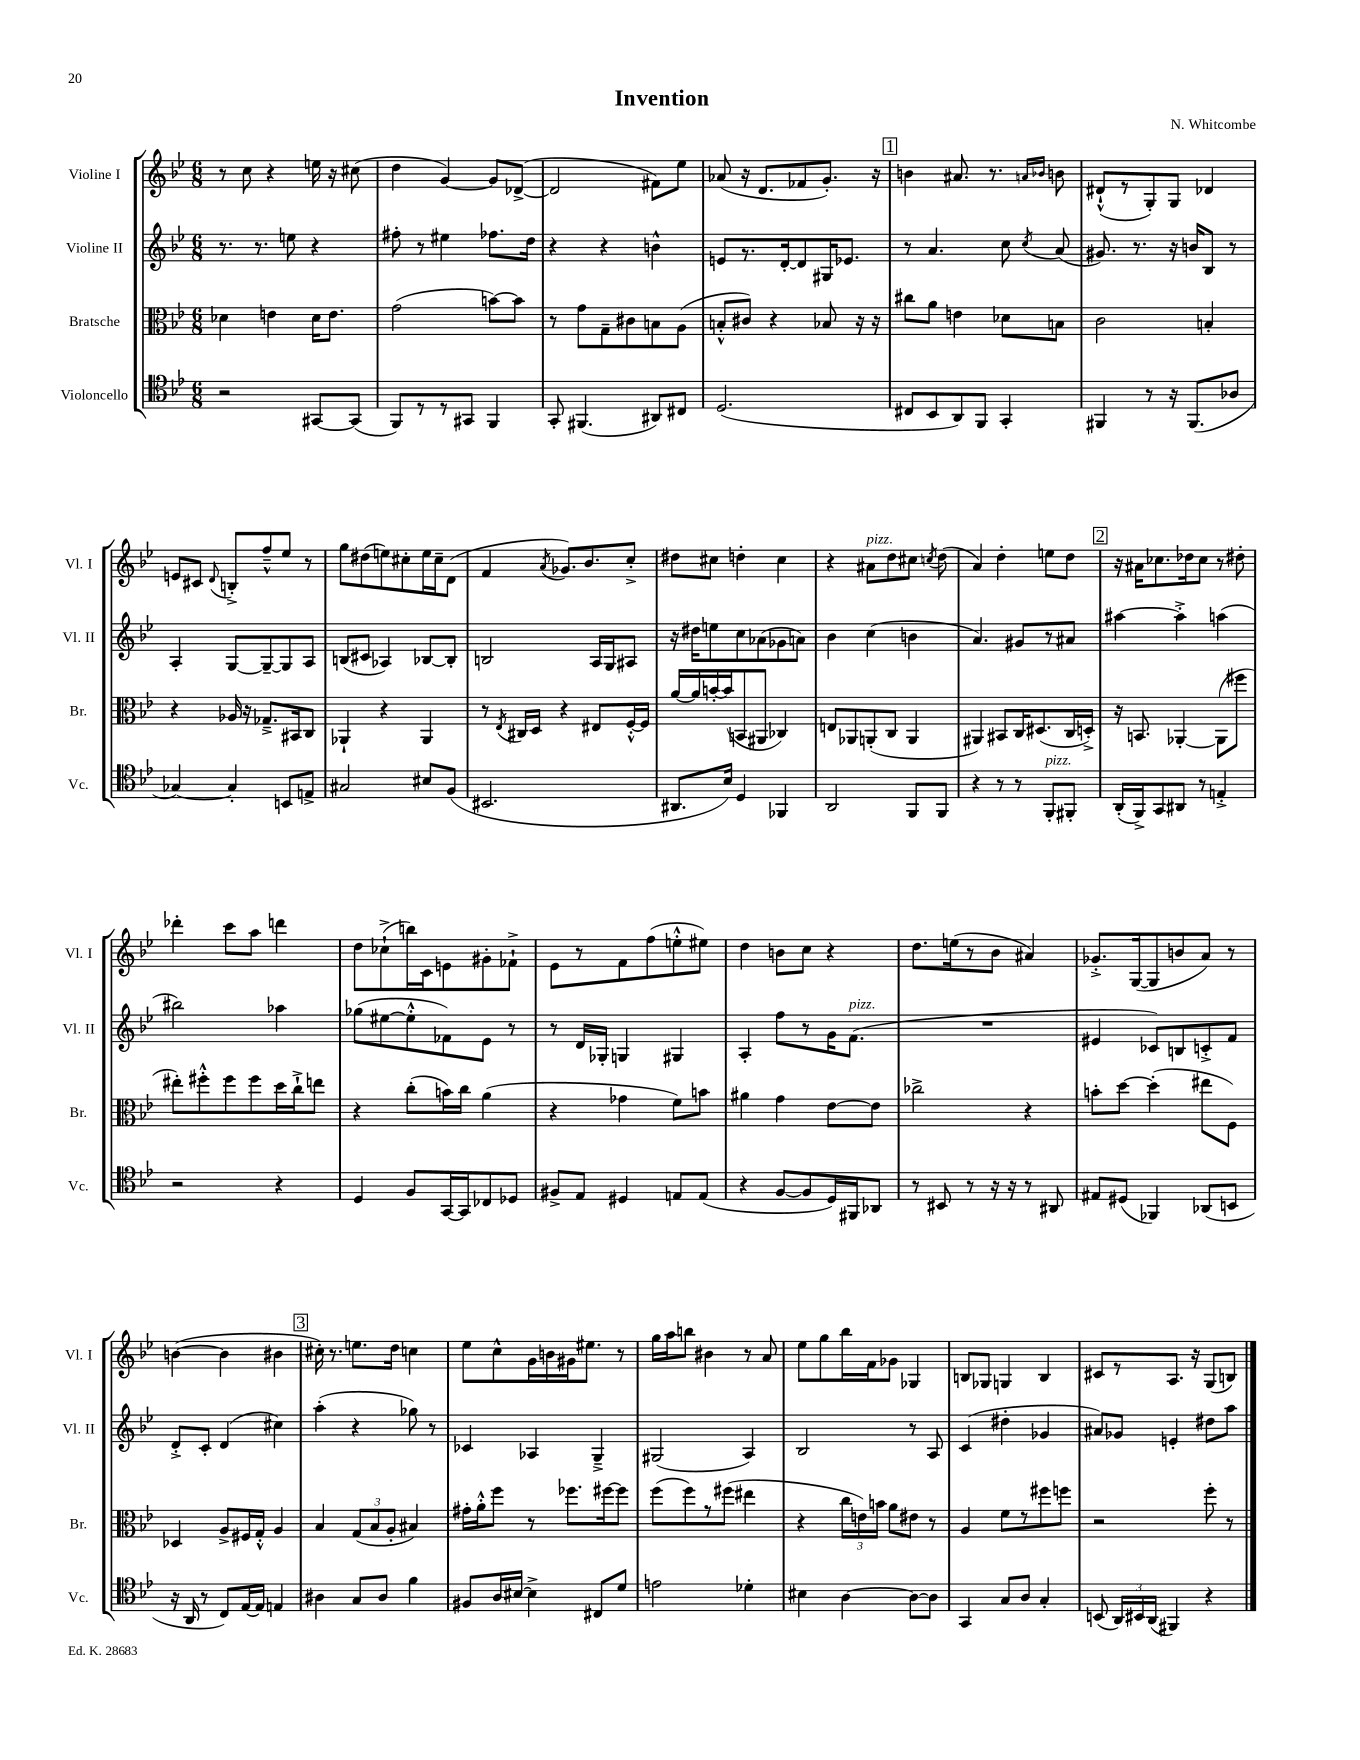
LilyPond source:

\header { title = "Invention" composer = "N. Whitcombe" }
<<
\new StaffGroup <<
\new Staff = "s0" \with { instrumentName = "Violine I" shortInstrumentName = "Vl. I" } {
    \clef treble \key bes \major \numericTimeSignature \time 6/8
    \autoBeamOff r8 c''8 r4 e''16 r16 cis''8( |
    d''4 g'4~) g'8[ des'8]~->( |
    des'2 fis'8[) ees''8] |
    aes'8( r16 d'8.[ fes'8 g'8.]-.) r16 |
    \mark \markup { \box "1" } b'4 ais'8. r8. \grace { a'16[ bes'16] } b'8 |
    dis'8[-!-^( r8 g8-.) g8] des'4 |
    e'8[ cis'8] \appoggiatura { d'8 } b8[-.-> f''8---^ ees''8] r8 |
    g''8[ dis''8( e''8) cis''8-. e''16 cis''16-- d'8]( |
    f'4 \acciaccatura { a'8 } ges'8.[) bes'8. c''8]-.-> |
    dis''8[ cis''8] d''4-. cis''4 |
    r4 ais'8[^\markup { \italic "pizz." } d''8 cis''8] \acciaccatura { c''8 } d''8( |
    a'4) d''4-. e''8[ d''8] |
    \mark \markup { \box "2" } r16 ais'16[ ces''8. des''16 ces''8] r8 dis''8-. |
    des'''4-. c'''8[ a''8] d'''4 |
    d''8[ ces''8-!->( b''16) c'16 e'8 gis'8-. fes'8]-!-> |
    ees'8[ r8 f'8 f''8( e''8-.-^ eis''8]) |
    d''4 b'8[ c''8] r4 |
    d''8.[ e''16( r8 bes'8] ais'4) |
    ges'8.[-.-> g16~( g8 b'8 a'8]) r8 |
    b'4~( b'4 bis'4 |
    \mark \markup { \box "3" } cis''16-.) r8. e''8.[ d''16] c''4 |
    ees''8[ c''8-^ g'16 b'16 gis'16 eis''8.] r8 |
    g''16[ a''16 b''8] bis'4 r8 a'8 |
    ees''8[ g''8 bes''16 f'16 ges'8] ges4 |
    b8[ ges8] g4 b4 |
    cis'8[ r8 a8.] r16 g8[( b8]) \bar "|." |
}
\new Staff = "s1" \with { instrumentName = "Violine II" shortInstrumentName = "Vl. II" } {
    \clef treble \key bes \major \numericTimeSignature \time 6/8
    \autoBeamOff r8. r8. e''8 r4 |
    fis''8-. r8 eis''4 fes''8.[ d''16] |
    r4 r4 b'4-^ |
    e'8[ r8. d'16~-. d'8 gis16 ees'8.] |
    \mark \markup { \box "1" } r8 a'4. c''8 \acciaccatura { c''8 } a'8( |
    gis'8.) r8. r16 b'16[ bes8] r8 |
    a4-. g8[~ g8~-- g8 a8] |
    b8[( cis'8] aes4) bes8[~ bes8]-. |
    b2 a16[ g16 ais8] |
    r16 dis''16[ e''8 c''8 aes'8( ges'8 a'8]) |
    bes'4 c''4( b'4 |
    a'4.) gis'8[ r8 ais'8] |
    \mark \markup { \box "2" } ais''4~ ais''4-.-> a''4( |
    bis''2) aes''4 |
    ges''8[( eis''8~ eis''8-.-^ fes'8) ees'8] r8 |
    r8 d'16[ ges16]-. g4 gis4 |
    a4-. f''8[ r8 g'16 f'8.]^\markup { \italic "pizz." }( |
    R2. |
    eis'4 ces'8[) b8 c'8-.-> f'8] |
    d'8[-.-> c'8]-. d'4( cis''4) |
    \mark \markup { \box "3" } a''4-.( r4 ges''8) r8 |
    ces'4 aes4 g4---> |
    gis2( a4) |
    bes2 r8 a8 |
    c'4( dis''4-. ges'4 |
    ais'8[) ges'8] e'4-. dis''8[ a''8] \bar "|." |
}
\new Staff = "s2" \with { instrumentName = "Bratsche" shortInstrumentName = "Br." } {
    \clef alto \key bes \major \numericTimeSignature \time 6/8
    \autoBeamOff des'4 e'4 des'16[ e'8.] |
    g'2( b'8[~) b'8] |
    r8 g'8[ g8-- cis'8 b8 a8]( |
    b8[-.-^ cis'8]) r4 bes8 r16 r16 |
    \mark \markup { \box "1" } cis''8[ a'8] e'4 des'8[ b8] |
    c'2 b4-. |
    r4 aes16 r16 ges8.[---> bis,16 c8] |
    aes,4-! r4 aes,4 |
    r8 \acciaccatura { ees8 } cis16[ d16] r4 eis8[ f16~-.-^ f16] |
    a'16[~ a'16 b'16~-. b'16( b,8 ais,8] ces4) |
    e8[ aes,8 a,8-.( c8] a,4 |
    ais,4) bis,8[ c16 dis8.( c16 d16]-.->) |
    \mark \markup { \box "2" } r16 b,8. aes,4~-. aes,8[( fis''8] |
    eis''8[-.) fis''8-.-^ fis''8 fis''8 d''16 c''16-!-> e''8] |
    r4 c''8[-.( b'16) c''16] a'4( |
    r4 ges'4 f'8[) b'8] |
    ais'4 g'4 ees'8[~ ees'8] |
    ces''2-> r4 |
    b'8[-. d''8]~ d''4-.( eis''8[ f8]) |
    des4 a8[-> fis16 g16]-.-^ a4 |
    \mark \markup { \box "3" } bes4 \tuplet 3/2 { g8[( bes8 a8]-. } bis4) |
    gis'16[-. a'16-.-^ f''8] r8 fes''8.[ fis''16~ fis''8] |
    f''8[( f''8) r8 fis''8]( eis''4 |
    r4 \tuplet 3/2 { c''16[ e'16) b'16] } a'8[ eis'8] r8 |
    a4 f'8[ r8 fis''8 f''8] |
    r2 f''8-. r8 \bar "|." |
}
\new Staff = "s3" \with { instrumentName = "Violoncello" shortInstrumentName = "Vc." } {
    \clef tenor \key bes \major \numericTimeSignature \time 6/8
    \autoBeamOff r2 gis,8[~ gis,8]( |
    f,8[) r8 r8 gis,8] f,4 |
    g,8-. fis,4.( ais,8[) cis8] |
    d2.( |
    \mark \markup { \box "1" } cis8[ bes,8 a,8) f,8] g,4-. |
    fis,4 r8 r16 fis,8.[( aes8] |
    ges4~) ges4-. b,8[ e8]-> |
    gis2 bis8[ f8]( |
    bis,2. |
    ais,8.[ bes16]) d4 fes,4 |
    a,2 f,8[ f,8] |
    r4 r8 r8 f,8[-.^\markup { \italic "pizz." } fis,8]-. |
    \mark \markup { \box "2" } a,16[-.( f,16->) g,8 ais,8] r8 e4-.-> |
    r2 r4 |
    d4 f8[ g,16~ g,16 ces8 des8] |
    fis8[-> ees8] dis4 e8[ e8]( |
    r4 f8[~ f8 d16) fis,16 aes,8] |
    r8 bis,8 r8 r16 r16 r8 ais,8 |
    eis8[ dis8]( fes,4) aes,8[( b,8] |
    r16 a,16 r8 c8[) ees16~ ees16] e4 |
    \mark \markup { \box "3" } ais4 g8[ ais8] f'4 |
    fis8[ a16 bis16]~ bis4-> cis8[ d'8] |
    e'2 des'4-. |
    bis4 a4~ a8[~ a8] |
    g,4 g8[ a8] g4-. |
    b,8( \tuplet 3/2 { a,16[) bis,16 a,16]( } fis,4) r4 \bar "|." |
}
>>
>>
\layout { \context { \Score \remove "Bar_number_engraver" } }
